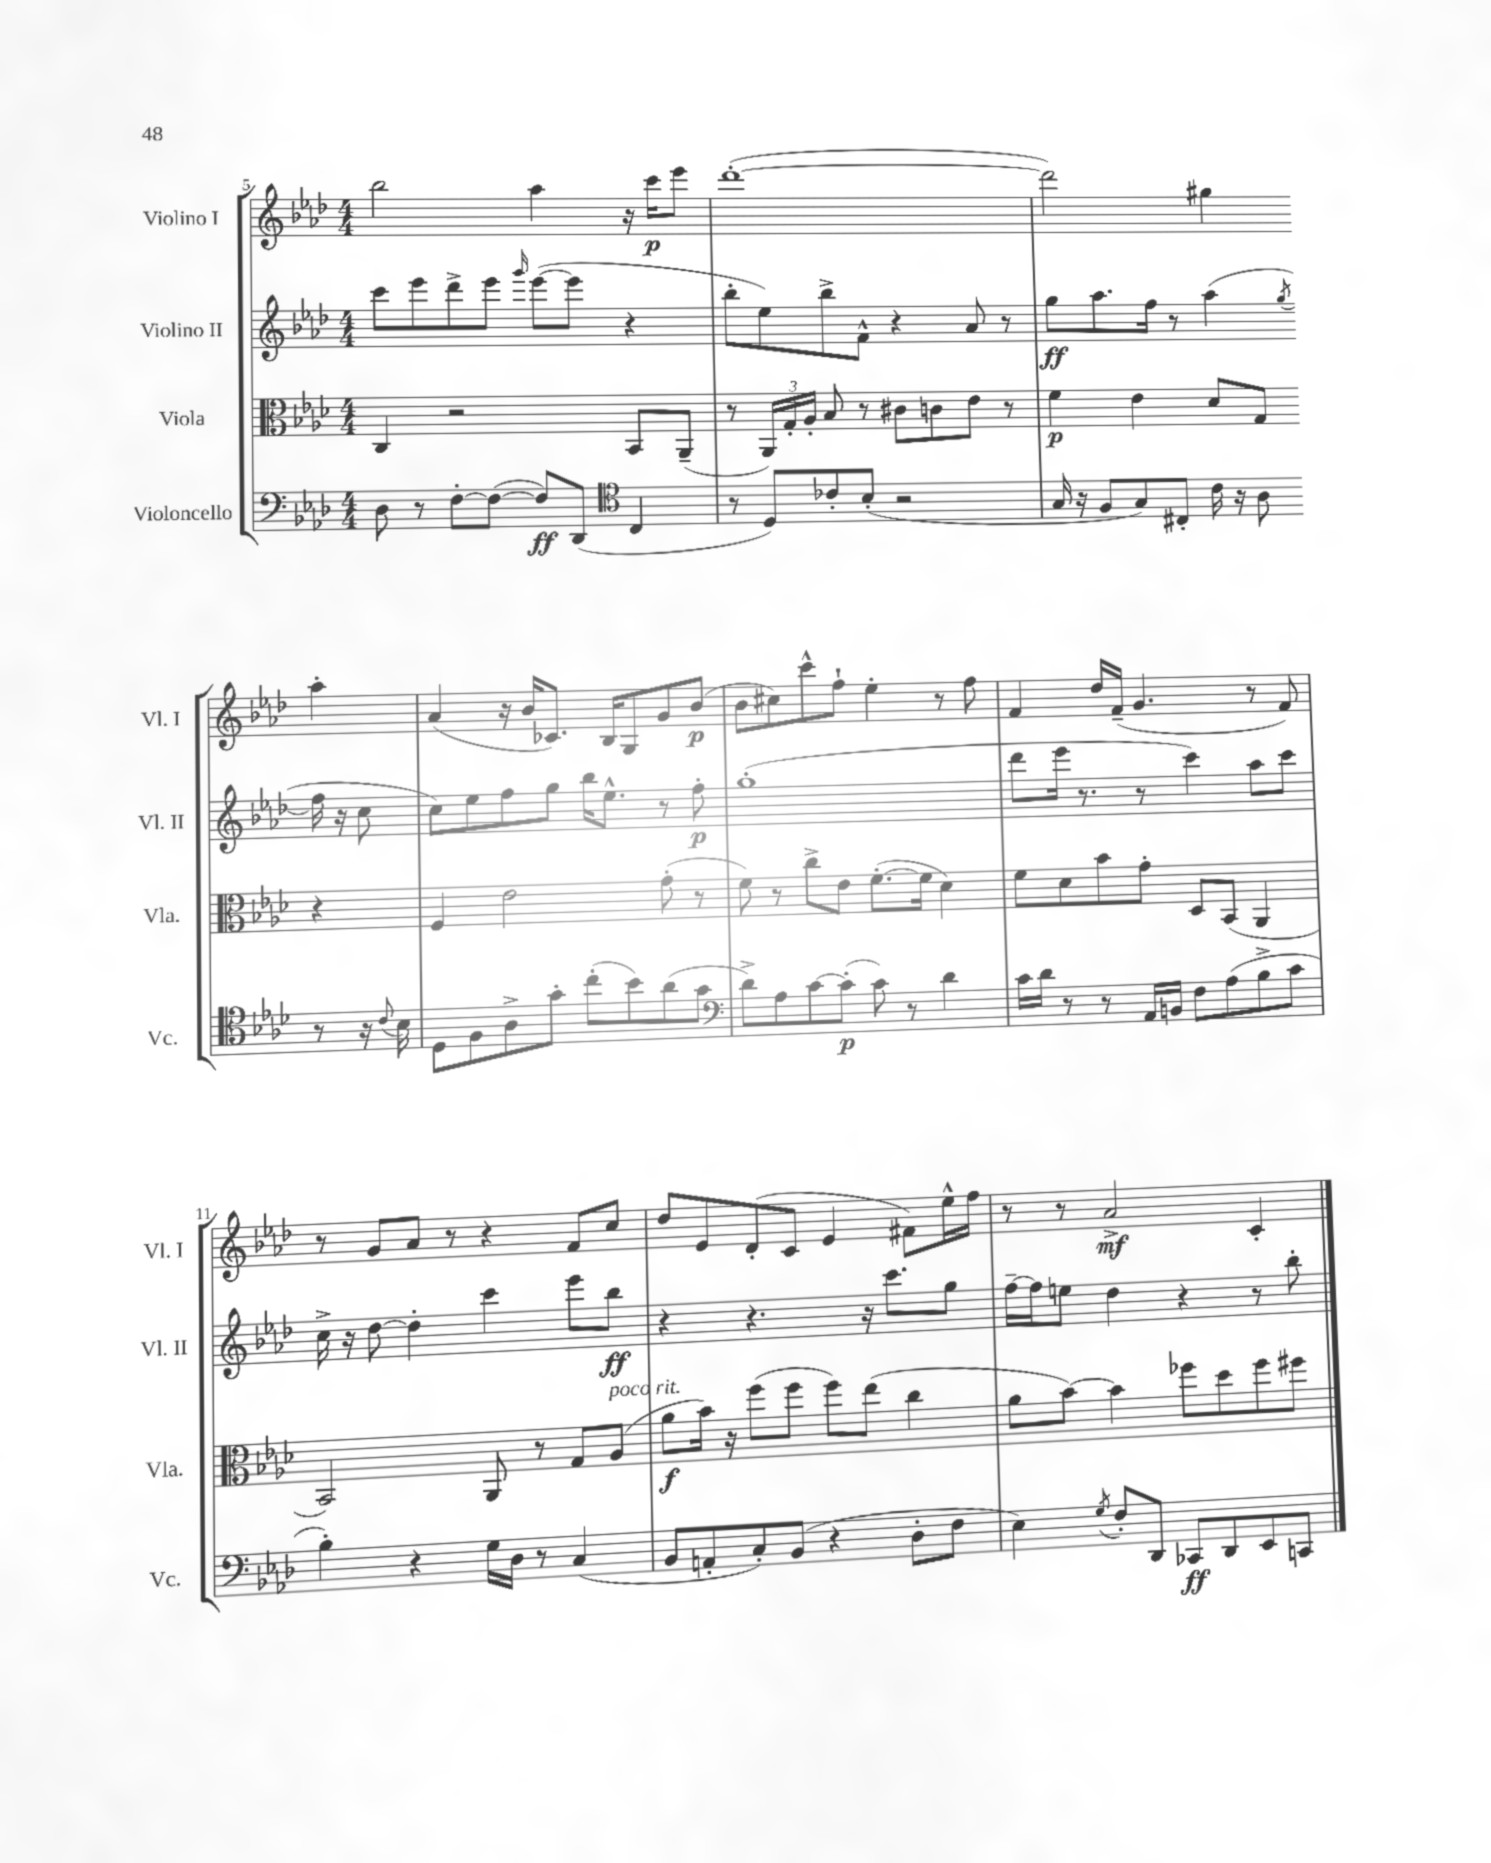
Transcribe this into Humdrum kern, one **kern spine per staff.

**kern	**dynam	**kern	**dynam	**kern	**dynam	**kern	**dynam
*part4	*part4	*part3	*part3	*part2	*part2	*part1	*part1
*staff4	*staff4	*staff3	*staff3	*staff2	*staff2	*staff1	*staff1
*I"Violoncello	*	*I"Viola	*	*I"Violino II	*	*I"Violino I	*
*I'Vc.	*	*I'Vla.	*	*I'Vl. II	*	*I'Vl. I	*
*clefF4	*	*clefC3	*	*clefG2	*	*clefG2	*
*k[b-e-a-d-]	*	*k[b-e-a-d-]	*	*k[b-e-a-d-]	*	*k[b-e-a-d-]	*
*M4/4	*	*M4/4	*	*M4/4	*	*M4/4	*
=5	=5	=5	=5	=5	=5	=5	=5
8D-\	.	4C/	.	8ccc\L	.	2bb-\	.
8r	.	.	.	8eee-\	.	.	.
[8F'\L	.	2r	.	8ddd-^\	.	.	.
(8F\J_	.	.	.	8eee-\J	.	.	.
.	.	.	.	16qqggg/	.	.	.
8F/L])	ff	.	.	([8eee-\L	.	4aa-\	.
(8DD-/J	.	.	.	8eee-\J]	.	.	.
*clefC4	*	*	*	*	*	*	*
4C/	.	8BB-/L	.	4r	.	16r	.
.	.	.	.	.	.	16ccc\KL	p
.	.	(8AA-~/J	.	.	.	8eee-\J	.
=6	=6	=6	=6	=6	=6	=6	=6
8r	.	8r	.	8bb-'\L	.	([1ddd-'	.
8D-/L)	.	24AA-/LL)	.	8ee-\)	.	.	.
.	.	24G'/	.	.	.	.	.
.	.	24A-'/JJ	.	.	.	.	.
8c-X'/	.	8B-/	.	8bb-^\	.	.	.
(8B-'/J	.	8r	.	8f^^\J	.	.	.
2r	.	8c#X\L	.	4r	.	.	.
.	.	8cn\	.	.	.	.	.
.	.	8e-\J	.	8a-/	.	.	.
.	.	8r	.	8r	.	.	.
=7	=7	=7	=7	=7	=7	=7	=7
16G/	.	4f\	p	8gg\L	ff	2ddd-\])	.
16r	.	.	.	.	.	.	.
8F/L	.	.	.	8.aa-\	.	.	.
8G/)	.	4e-\	.	.	.	.	.
.	.	.	.	16ff\Jk	.	.	.
8C#X'/J	.	.	.	8r	.	.	.
16c\	.	8d-/L	.	(4aa-\	.	4gg#X\	.
16r	.	.	.	.	.	.	.
8A-\	.	8G/J	.	.	.	.	.
.	.	.	.	8qgg/	.	.	.
8r	.	4r	.	16ff\	.	4aa-'\	.
.	.	.	.	16r	.	.	.
16r	.	.	.	8cc\	.	.	.
8qqc/	.	.	.	.	.	.	.
16B-\	.	.	.	.	.	.	.
!!LO:LB:g=z
=8	=8	=8	=8	=8	=8	=8	=8
8D-\L	.	4F/	.	8cc\L)	.	(4a-/	.
8F\	.	.	.	8ee-\	.	.	.
8A-^\	.	2e-\	.	8ff\	.	16r	.
.	.	.	.	.	.	16b-/KL	.
8g'\J	.	.	.	8gg\J	.	8.c-X/J)	.
(8cc'\L	.	.	.	16bb-\KL	.	.	.
.	.	.	.	8.ee-^^\J	.	16B-/KL	.
8b-\)	.	.	.	.	.	8G/	.
(8a-\	.	(8g'\	.	8r	.	8g/	.
8g\J	.	8r	.	8ff'\	p	(8b-/J	p
=9	=9	=9	=9	=9	=9	=9	=9
*clefF4	*	*	*	*	*	*	*
8d-^\L)	.	8f\)	.	(1gg'	.	8b-\L	.
8A-\	.	8r	.	.	.	8cc#X\)	.
[8c\	.	8cc^\L	.	.	.	8ccc^^\	.
(8c'\J]	p	8e-\J	.	.	.	8ff`\J	.
8c\)	.	([8.f'\L	.	.	.	4ee-'\	.
8r	.	.	.	.	.	.	.
.	.	16f\Jk]	.	.	.	.	.
4d-\	.	4d-\)	.	.	.	8r	.
.	.	.	.	.	.	8ff\	.
=10	=10	=10	=10	=10	=10	=10	=10
16c\LL	.	8f\L	.	8ddd-\L	.	4f/	.
16d-\JJ	.	.	.	.	.	.	.
8r	.	8d-\	.	16eee-\Jk	.	.	.
.	.	.	.	8.r	.	.	.
8r	.	8b-\	.	.	.	16dd-/LL	.
.	.	.	.	.	.	(16f~/JJ	.
16AA-/LL	.	8g'\J	.	8r	.	4.g/	.
16BBn/JJ	.	.	.	.	.	.	.
8F\L	.	8D-/L	.	4ccc\)	.	.	.
(8A-\	.	(8BB-/J	.	.	.	.	.
8B-^\	.	4AA-/	.	8aa-\L	.	8r	.
8c\J	.	.	.	8ccc\J	.	8f/)	.
!!LO:LB:g=z
=11	=11	=11	=11	=11	=11	=11	=11
4B-'\)	.	2BB-/)	.	16cc^\	.	8r	.
.	.	.	.	16r	.	.	.
.	.	.	.	[8dd-\	.	8g/L	.
4r	.	.	.	4dd-'\]	.	8a-/J	.
.	.	.	.	.	.	8r	.
16G\LL	.	8AA-/	.	4ccc\	.	4r	.
16D-\JJ	.	.	.	.	.	.	.
8r	.	8r	.	.	.	.	.
(4C/	.	8G/L	.	8eee-\L	.	8f/L	.
!	!	!LO:TX:a:i:t=poco rit.	!	!	!	!	!
.	.	(8A-/J	.	8bb-\J	ff	8cc/J	.
=12	=12	=12	=12	=12	=12	=12	=12
8BB-/L	.	8a-\L	f	4r	.	8dd-/L	.
8AAn'/	.	16b-\Jk)	.	.	.	8e-/	.
.	.	16r	.	.	.	.	.
8C'/)	.	(8ff\L	.	4.r	.	(8d-'/	.
(8BB-/J	.	8ff\J	.	.	.	8c/J	.
4r	.	8ff\L)	.	.	.	4e-/	.
.	.	(8ee-\J	.	16r	.	.	.
.	.	.	.	8.ccc\L	.	.	.
8D-'\L	.	4cc\	.	.	.	8f#X\L)	.
8F\J	.	.	.	8gg\J	.	16ee-^^\L	.
.	.	.	.	.	.	16ff\JJ	.
=13	=13	=13	=13	=13	=13	=13	=13
4E-\)	.	8a-\L	.	[16ff~\LL	.	8r	.
.	.	.	.	16ff\J]	.	.	.
.	.	[8b-\J)	.	8een\J	.	8r	.
8qG/	.	.	.	.	.	.	.
8F'/L	.	4b-\]	.	4dd-\	.	2a-^/	mf
8DD-/J	.	.	.	.	.	.	.
8CC-X/L	ff	8ff-X\L	.	4r	.	.	.
8DD-/	.	8dd-\	.	.	.	.	.
8EE-/	.	8ff-\	.	8r	.	4c'/	.
8CCn/J	.	8ff#X\J	.	8bb-'\	.	.	.
==	==	==	==	==	==	==	==
*-	*-	*-	*-	*-	*-	*-	*-
